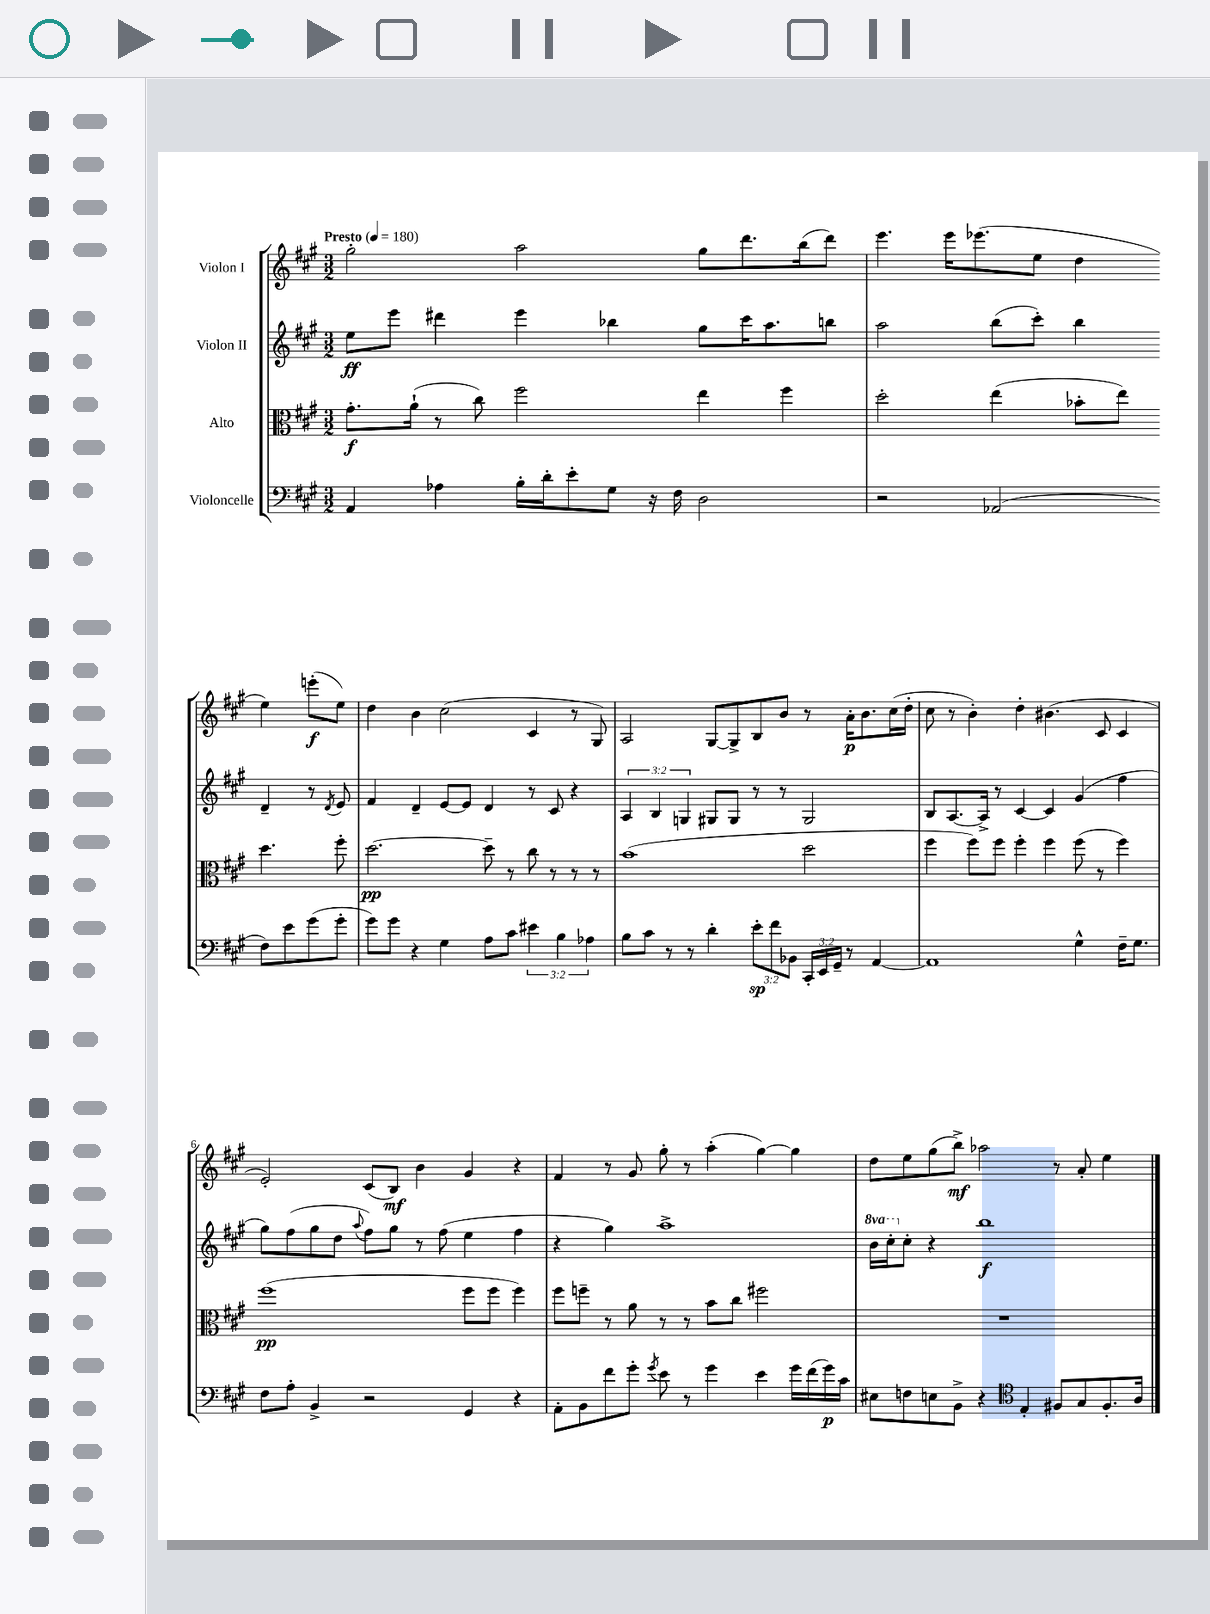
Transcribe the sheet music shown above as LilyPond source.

<<
\new StaffGroup <<
\new Staff = "s0" \with { instrumentName = "Violon I" } {
    \clef treble \key a \major \numericTimeSignature \time 3/2 \tempo "Presto" 4 = 180
    gis''2-. a''2 gis''8 d'''8. b''16( d'''8) |
    e'''4. e'''16 ees'''8.( e''8 d''4 e''4) e'''8-.\f( e''8) |
    d''4 b'4 cis''2( cis'4 r8 gis8) |
    a2 gis8~ gis8-> b8 b'8 r8 a'16-.\p b'8. cis''16( d''16-. |
    cis''8 r8 b'4-.) d''4-. bis'4.( cis'8 cis'4 |
    e'2-.) cis'8( b8\mf) b'4 gis'4 r4 |
    fis'4 r8 gis'8 gis''8-. r8 a''4-.( gis''4~) gis''4 |
    d''8 e''8 gis''8( b''8->\mf) aes''2 r8 a'8-. e''4 \bar "|." |
}
\new Staff = "s1" \with { instrumentName = "Violon II" } {
    \clef treble \key a \major \numericTimeSignature \time 3/2 \override Staff.TupletNumber.text = #tuplet-number::calc-fraction-text \set Staff.ottavationMarkups = #ottavation-simple-ordinals
    e''8\ff e'''8 dis'''4 e'''4 bes''4 gis''8 cis'''16 a''8. b''8 |
    a''2 b''8( cis'''8-.) b''4 d'4-- r8 \acciaccatura { d'8 } e'8 |
    fis'4 d'4-- e'8~ e'8 d'4 r8 cis'8 r4 |
    \tuplet 3/2 { a4 b4 g4 } gis8 gis8 r8 r8 gis2 |
    b8 a8.~ a16-> r8 cis'4~ cis'4 gis'4( fis''4 |
    gis''8) fis''8( gis''8 d''8 \appoggiatura { a''8 } fis''8) gis''8 r8 fis''8( e''4 fis''4 |
    r4 gis''4) a''1-> |
    \ottava #1 b''16 cis'''16-. \ottava #0 cis''8-. r4 b''1\f \bar "|." |
}
\new Staff = "s2" \with { instrumentName = "Alto" } {
    \clef alto \key a \major \numericTimeSignature \time 3/2
    gis'8.-.\f a'16-!( r8 cis''8) fis''2 e''4 fis''4 |
    d''2-. e''4( bes'8-. e''8) d''4. fis''8-. |
    d''2.~\pp d''8-- r8 cis''8 r8 r8 r8 |
    b'1( d''2 |
    fis''4 fis''8) fis''8 fis''4-. fis''4 fis''8( r8 fis''4) |
    fis''1\pp( fis''8 fis''8 fis''4) |
    fis''8 f''8-- r8 a'8 r8 r8 b'8 cis''8 fis''2 |
    R1. \bar "|." |
}
\new Staff = "s3" \with { instrumentName = "Violoncelle" } {
    \clef bass \key a \major \numericTimeSignature \time 3/2 \override Staff.TupletNumber.text = #tuplet-number::calc-fraction-text
    a,4 aes4 b16-. d'16-. e'8-. gis8 r16 fis16 d2 |
    r2 aes,2( fis8) e'8 gis'8( gis'8-. |
    gis'8) gis'8 r4 gis4 a8 cis'8 \tuplet 3/2 { eis'4 b4 aes4 } |
    b8 cis'8 r8 r8 d'4-. \tuplet 3/2 { e'8-.\sp fis'8 bes,8 } \tuplet 3/2 { cis,16-. e,16 gis,16-- } r8 a,4~ |
    a,1 gis4-^ fis16-- gis8. |
    fis8 a8-. b,4-> r2 gis,4 r4 |
    a,8-. b,8 fis'8 gis'8-. \acciaccatura { gis'8 } e'8 r8 gis'4 e'4 gis'16 fis'16( gis'16\p) cis'16 |
    eis8 f8 e8 b,8-> r4 \clef tenor e4-. fis8 gis8 fis8.-. a16 \bar "|." |
}
>>
>>
